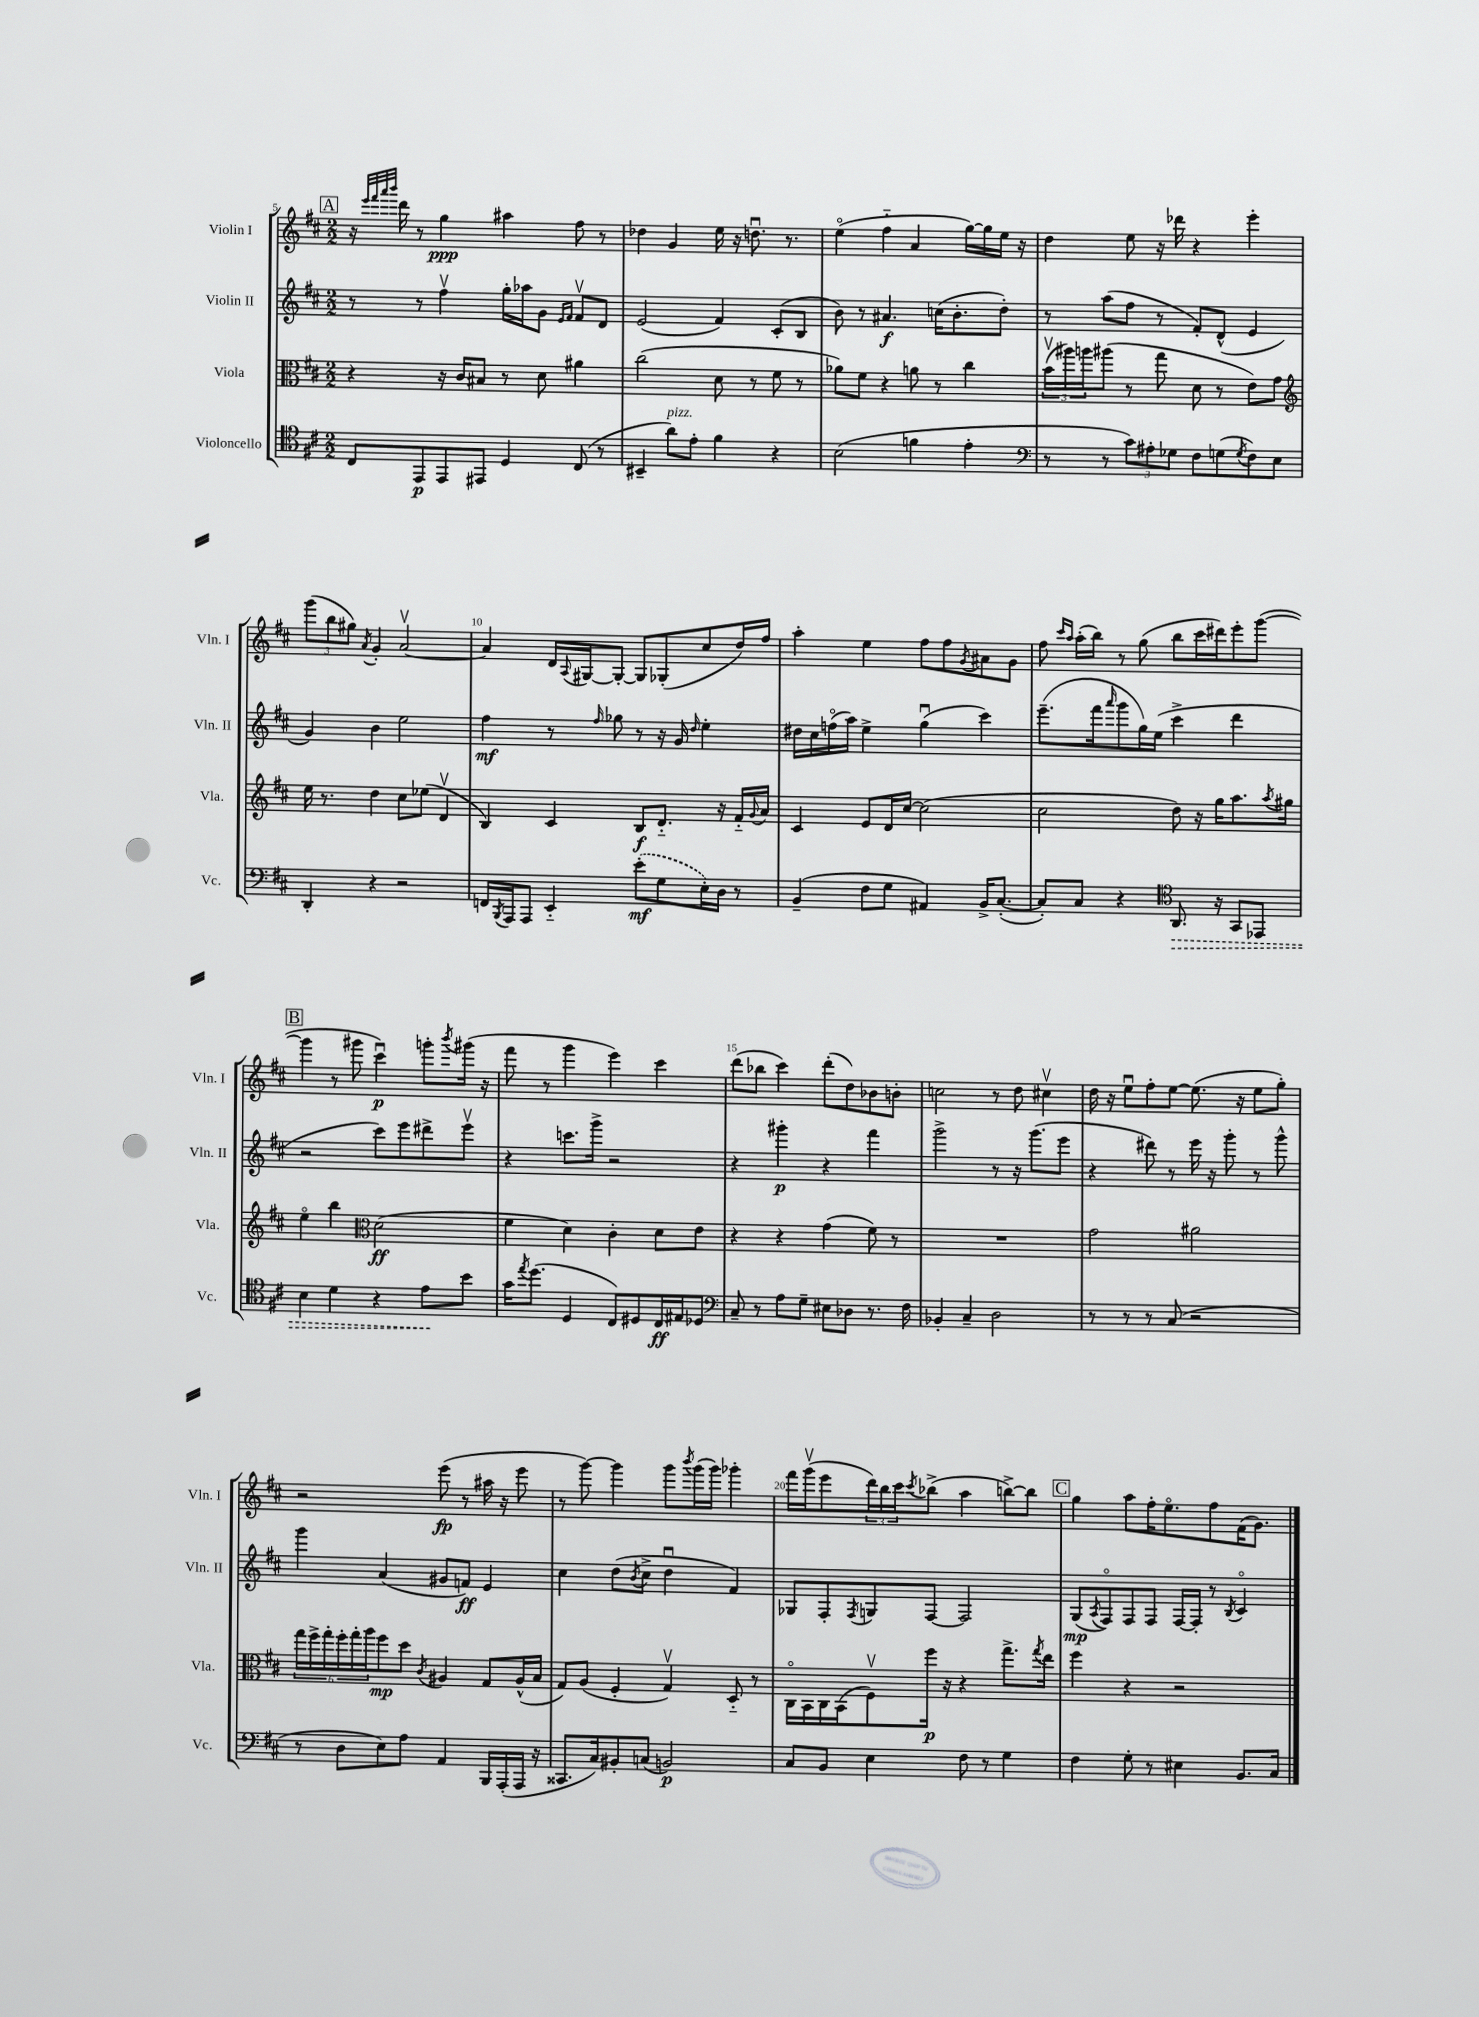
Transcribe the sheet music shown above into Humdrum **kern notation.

**kern	**kern	**kern	**kern
*staff4	*staff3	*staff2	*staff1
*clefC4	*clefC3	*clefG2	*clefG2
*k[f#c#]	*k[f#c#]	*k[f#c#]	*k[f#c#]
*M2/2	*M2/2	*M2/2	*M2/2
8C#/L	4r	8r	16r
.	.	.	32qqeee/LLL
.	.	.	32qqfff#/
.	.	.	32qqaaa/
.	.	.	32qqbbb/JJJ
.	.	.	16ddd\
8EE/	.	8r	8r
8EE/	16r	4ff#v\	4gg\
.	16c#/LK	.	.
8EE#/J	8B#/J	.	.
4D/	8r	16gg'\LL	4aa#\
.	.	16aa-\J	.
.	8d\	8g\J	.
.	.	16qqe/LL	.
.	.	16qqf#/JJ	.
(8C#/	4a#\	8f#v/L	8ff#\
8r	.	8d/J	8r
=	=	=	=
4BB#~/	(2cc#\	(2e/	4dd-\
8a\L)	.	.	4g/
8e'\J	.	.	.
4f#\	8d\	4f#/)	16ee\
.	.	.	16r
.	8r	.	8.ddu\
4r	8f#\	(8c#'/L	.
.	.	.	8.r
.	8r	8B/J	.
=	=	=	=
(2B\	8a-\L)	8b\)	(4eeo\
.	8f#\J	8r	.
.	4r	4.a#/	4ff#'~\
4f\	8a\	.	4a/
.	8r	(16cc\LK	.
.	.	8.b'\	.
4e'\	4cc#\	.	[16gg\LL)
.	.	.	16gg\]
.	.	8dd'\J)	16ee\JJ
.	.	.	16r
=	=	=	=
*clefF4	*	*	*
8r	(24bv\LL	8r	4dd\
.	24aa#\)	.	.
.	24aa\J	.	.
8r	(8aa#\J	(8aa\L	.
12c#\L)	8r	8ff#\J	8ee\
12A#'\	.	.	.
.	8gg\	8r	16r
12G-\J	.	.	.
.	.	.	16ddd-\
8F#\L	8d\	8f#'/L)	4r
(8G\	8r	(8d^^/J	.
8qG/	.	.	.
8F#\)	8e\L)	4e/	4eee'\
8E\J	8g\J	.	.
=	=	=	=
*	*clefG2	*	*
4DD'/	16ee\	4g/)	(12ggg\L
.	8.r	.	.
.	.	.	12bb\
.	.	.	12gg#\J)
.	.	.	8qa/
4r	4dd\	4b\	4g'/
2r	8cc#\L	2ee\	[2av/
.	(8ee-\J	.	.
.	4dv/	.	.
=	=	=	=
16FF/LL	4B/)	4ff#\	4a/]
8qBBB/	.	.	.
16AAA/J	.	.	.
8AAA/J	.	.	.
4EE'~/	4c#/	8r	16d/LL
.	.	.	8qqA/
.	.	.	[16G#/J
.	.	16qqff#/	.
.	.	8gg-\	8G#'/_J
(8e'\L	8B/L	8r	8G#/]L
8G\	8.d'~/J	16r	(8G-'/
.	.	16g/	.
.	.	16qqdd/	.
16E'\L)	.	4ee'\	8cc#/
16D\JJ	16r	.	.
8r	16f#'~/LL	.	16dd/L)
.	8qqg/	.	.
.	16a/JJ	.	16ff#/JJ
=	=	=	=
(4BB~/	4c#/	16dd#\LL	4aa'\
.	.	16cc#\	.
.	.	(16ffo\	.
.	.	16aa\JJ)	.
8F#\L	8e/L	4ee^\	4ee\
8G\J	16d/L	.	.
.	[16cc#/JJ	.	.
4AA#/)	(2cc#\]	(4ggu\	8ff#\L
.	.	.	8ff#\
.	.	.	8qg/
16BB^/LK	.	4ccc#\)	8a#\
([8.C#'/J	.	.	.
.	.	.	8g\J
=	=	=	=
8C#'/]L)	2cc#\	(8.eee~\L	8ff#\
.	.	.	16qqccc#/LL
.	.	.	16qqaa/JJ
8C#/J	.	.	(16aa'\LL
.	.	16fff#\k	16bb\JJ)
.	.	16qqaaa/	.
4r	.	8ggg\	8r
.	.	16gg\L)	(8gg\
.	.	(16ee\JJ	.
*clefC4	*	*	*
8.AA/	8dd\)	4ccc#^\	8bb\L
.	16r	.	16ccc#\L
16r	16gg\LK	.	16ddd#\J)
8GG/L	8.aa\	4ddd\	8eee'\
8EE-/J	.	.	([8ggg\J
.	8qaa/	.	.
.	16gg#\Jk	.	.
=	=	=	=
4B\	4eeo\	2r	4ggg\]
4d\	4bb\	.	8r
.	.	.	8ggg#\
*	*clefC3	*	*
4r	(2d\	8ccc#\L)	4ccc#u\)
.	.	8eee\	.
8e\L	.	8ddd#^\	8ggg'\L
.	.	.	8qbbb/
8b\J	.	8eeev\J	(16ggg#\Jk
.	.	.	16r
=	=	=	=
16g\LK	4f#\	4r	8fff#\
8qee/	.	.	.
(8.dd\J	.	.	.
.	.	.	8r
4D/	4d\)	8.ccc\L	4ggg\
.	.	16ggg^\Jk	.
8C#/L)	4c#'\	2r	4eee\)
8D#/	.	.	.
16C#/L	8d\L	.	4ccc#\
16E#/J	.	.	.
8D-/J	8e\J	.	.
=	=	=	=
*clefF4	*	*	*
8C#~/	4r	4r	(8ddd\L
8r	.	.	8bb-\J
8A\L	4r	4ggg#'\	4ccc#\)
8G~\J	.	.	.
8E#\L	(4g\	4r	(8ddd'\L
8D-\J	.	.	8dd\)
8.r	8f#\)	4fff#\	8b-\
.	8r	.	8b'\J
16F#\	.	.	.
=	=	=	=
4BB-'/	1r	2ggg^\	2cc\
4C#~/	.	.	.
2D\	.	8r	8r
.	.	16r	8dd\
.	.	(8.ggg\L	.
.	.	.	4cc#v\
.	.	8eee\J	.
=	=	=	=
8r	2g\	4r	16dd\
.	.	.	16r
8r	.	.	8eeu\L
8r	.	8ddd#\)	8ff#'\
(8C#/	.	8r	[8ee\J
2r	2a#\	16eee\	(8.ee\]
.	.	16r	.
.	.	8ggg'\	.
.	.	.	16r
.	.	8r	8ee\L
.	.	8ggg^^\	8gg'\J)
=	=	=	=
8r	24gg\LL	4ggg\	2r
.	24ff#^\	.	.
.	24gg'\	.	.
8D\L	24ff#'\	.	.
.	24gg'\	.	.
.	24aa\J	.	.
8E\)	8ff#\	(4a/	.
8A\J	8dd\J	.	.
.	8qc#/	.	.
4AA/	4A#/	8g#/L	(8eee\
.	.	8f/J)	8r
16BBB/LL	8G/L	4e/	16aa#\
(16AAA'/	.	.	16r
16AAA/JJ	(16A#^^/L	.	8eee\
16r	16B/JJ	.	.
=	=	=	=
8.CC##/L	8G/L)	4cc#\	8r
.	(8A/J	.	[8ggg\)
16C#/k)	.	.	.
8BB#'/	4F#'/	(8dd\L	4ggg\]
.	.	8qb/	.
(8C/J	.	8cc#^\J	.
2BB/)	4Gv/)	4ddu\	8ggg\L
.	.	.	8qbbb/
.	.	.	(16ggg\L
.	.	.	16ggg\JJ)
.	8D'~/	4f#/)	4ggg-'\
.	8r	.	.
=	=	=	=
8C#/L	16C#o\LL	8G-/L	16fff#\LL
.	16BB\	.	(16gggv\J
8BB/J	16C#\	8F#'/	8eee\
.	(16BB\J	.	.
.	.	8qF#/	.
4E\	8F#v\)	8G/	24ddd\L)
.	.	.	24bb\
.	.	.	24ccc#\J
.	.	.	8qccc#/
.	16ff#\Jk	[8F#/J	(8bb-^\J
.	16r	.	.
8F#\	4r	2F#/]	4aa\
8r	.	.	.
4G\	8.gg^\L	.	[8bb^\L)
.	.	.	8bb\]J
.	8qgg/	.	.
.	16ee\Jk	.	.
=	=	=	=
4F#\	4ff#\	(8G/L	4gg\
.	.	8qA/	.
.	.	8F#o/)	.
8G'\	4r	8F#/	8aa\L
8r	.	8F#/J	16ff#'\K
.	.	.	8.eeo\
4E#\	2r	[16F#/LL	.
.	.	16F#'/]JJ	.
.	.	8r	8ff#\
.	.	8qB/	.
8.BB/L	.	4c#o/	(16f#\K
.	.	.	8.g\J)
16C#/Jk	.	.	.
==	==	==	==
*-	*-	*-	*-
